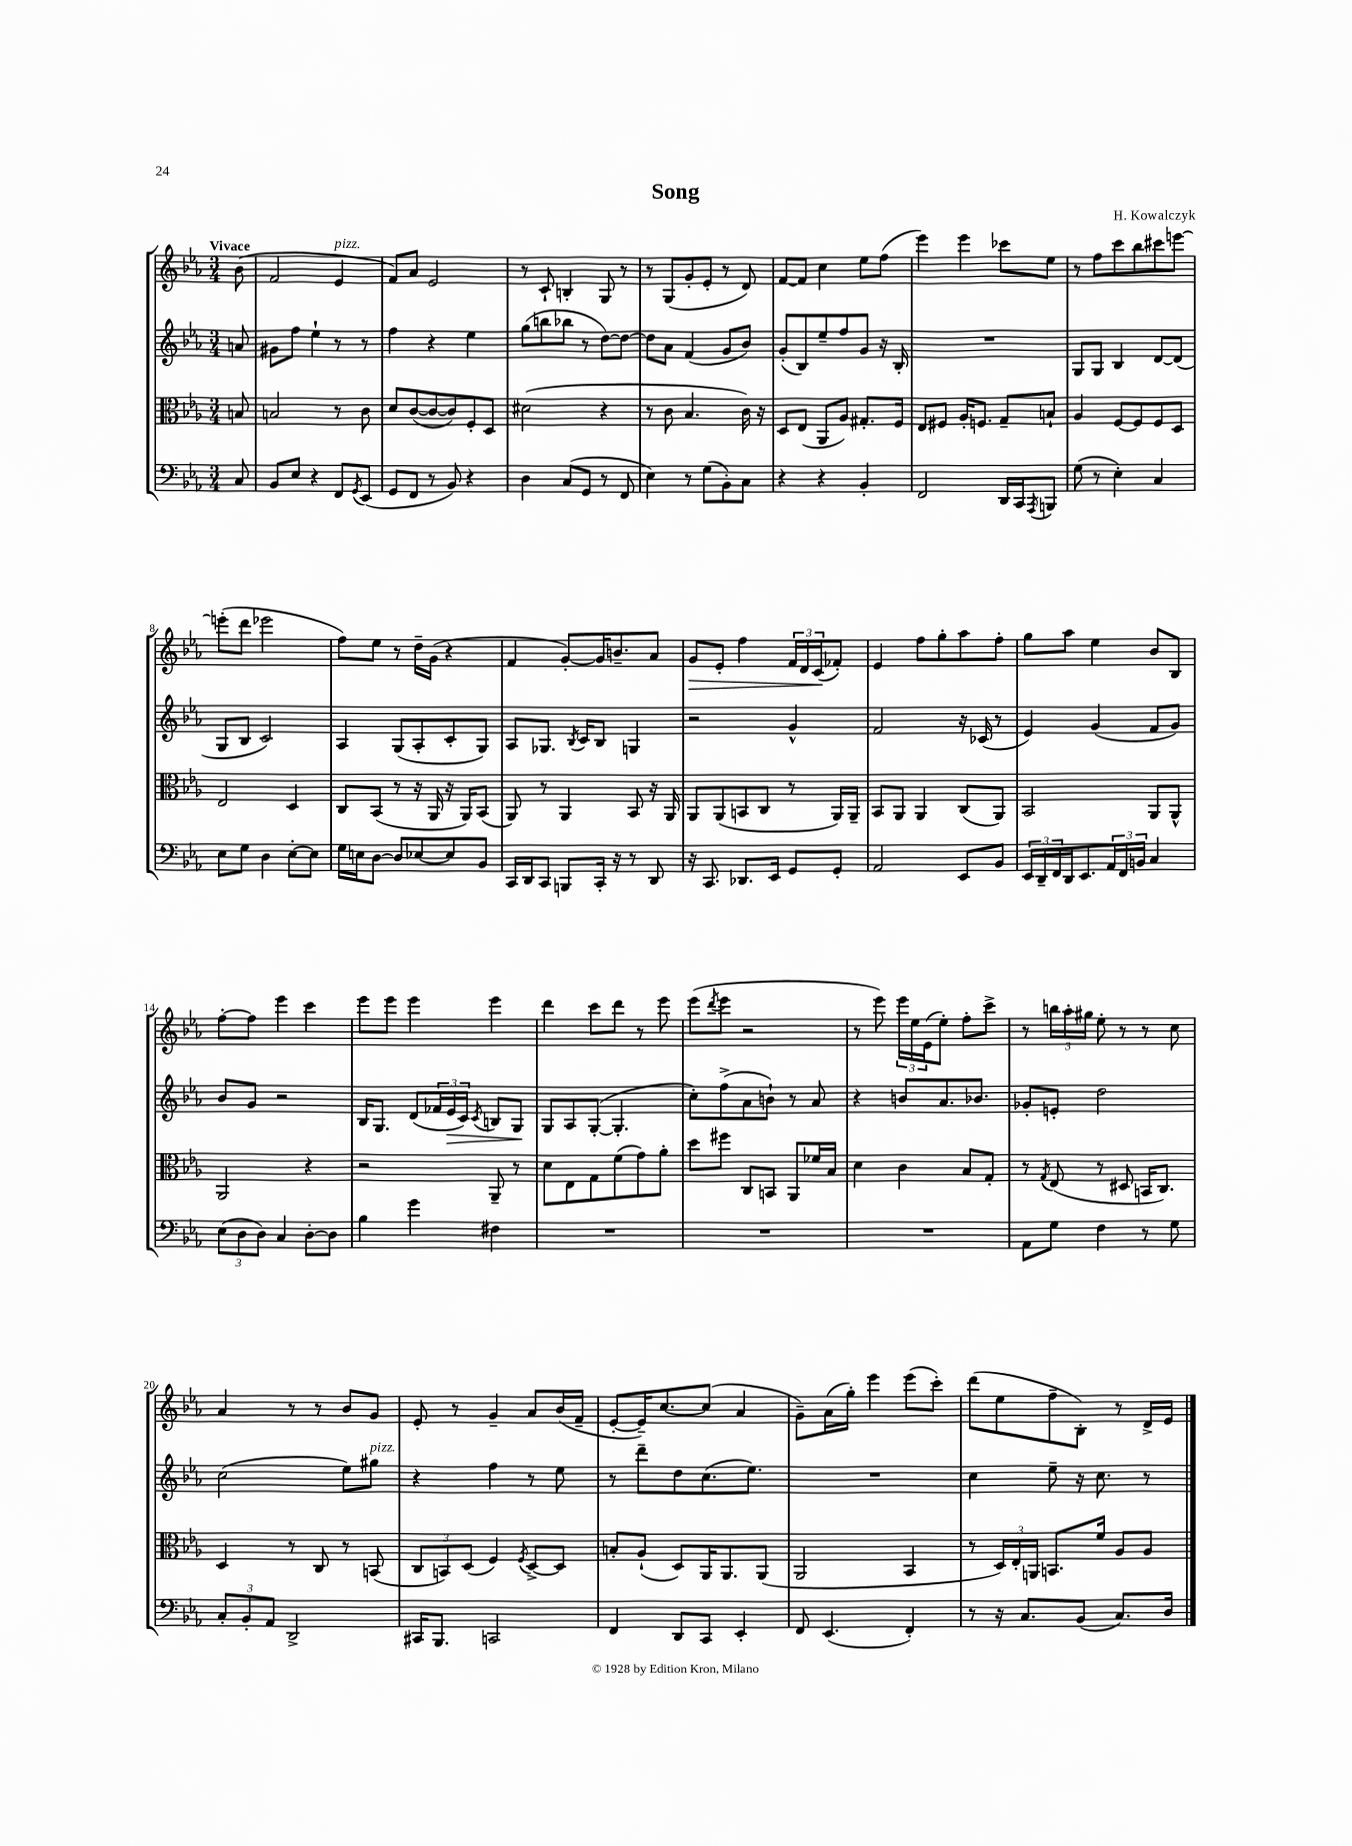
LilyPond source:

\header { title = "Song" composer = "H. Kowalczyk" }
<<
\new StaffGroup <<
\new Staff = "s0" {
    \clef treble \key ees \major \numericTimeSignature \time 3/4 \partial 8 \tempo "Vivace"
    bes'8( |
    f'2 ees'4^\markup { \italic "pizz." } |
    f'8) aes'8 ees'2 |
    r8 c'8-! b4-. g8 r8 |
    r8 g8( g'8-. ees'8-. r8 d'8) |
    f'8~ f'8 c''4 ees''8 f''8( |
    ees'''4) ees'''4 ces'''8 ees''8 |
    r8 f''8 c'''8 bes''8 cis'''8 e'''8~ |
    e'''8-.( d'''8 ees'''2 |
    f''8) ees''8 r8 d''16-- g'16( r4 |
    f'4 g'8~-.) g'16 b'8.-- aes'8 |
    g'8\> ees'8-. f''4 \tuplet 3/2 { f'16 d'16 c'16\!( } fes'8-.) |
    ees'4 f''8 g''8-. aes''8 f''8-. |
    g''8 aes''8 ees''4 bes'8 bes8 |
    f''8~-. f''8 ees'''4 c'''4 |
    ees'''8 ees'''8 ees'''4 ees'''4 |
    d'''4 c'''8 d'''8 r8 ees'''8 |
    ees'''8( \acciaccatura { d'''8 } ees'''8 r2 |
    r8 ees'''8) \tuplet 3/2 { ees'''16 ees''16 ees'16( } ees''8-.) f''8-. c'''8-> |
    r8 \tuplet 3/2 { b''16 aes''16-. gis''16 } ees''8-. r8 r8 c''8 |
    aes'4 r8 r8 bes'8 g'8 |
    ees'8-. r8 g'4-- aes'8 bes'16( f'16-- |
    ees'8~-. ees'16--) c''8.~ c''8( aes'4 |
    g'8--) aes'16( g''16-.) ees'''4 ees'''8( c'''8-.) |
    d'''8( ees''8 f''8-- bes8-.) r8 d'16-> ees'16 \bar "|." |
}
\new Staff = "s1" {
    \clef treble \key ees \major \numericTimeSignature \time 3/4 \partial 8
    a'8 |
    gis'8 f''8 ees''4-! r8 r8 |
    f''4 r4 ees''4 |
    g''8( b''8 bes''8 r8 d''8~) d''8~ |
    d''8 aes'8 f'4( g'8 bes'8) |
    g'8-.( bes8) ees''8-- f''8 g'8 r16 bes16-. |
    R2. |
    g8 g8 bes4 d'8~ d'8( |
    g8 bes8 c'2) |
    aes4 g8( aes8-. c'8-. g8) |
    aes8 ges8. \acciaccatura { bes8 } c'16 bes8 g4 |
    r2 g'4-^ |
    f'2 r16 ces'16( r8 |
    ees'4) g'4( f'8 g'8) |
    bes'8 g'8 r2 |
    bes16 g8. d'8( \tuplet 3/2 { fes'16 ees'16\> c'16) } \acciaccatura { c'8 } b8 g8\! |
    g8 aes8 g8~-.( g4.-. |
    c''8-.) f''8->( aes'8 b'8-!) r8 aes'8 |
    r4 b'8 aes'8. bes'8. |
    ges'8-. e'8-. d''2 |
    c''2( ees''8) gis''8^\markup { \italic "pizz." } |
    r4 f''4 r8 ees''8 |
    r8 d'''8-- d''8 c''8.( ees''8.) |
    R2. |
    c''4 ees''8-- r16 c''8. r8 \bar "|." |
}
\new Staff = "s2" {
    \clef alto \key ees \major \numericTimeSignature \time 3/4 \partial 8
    b8 |
    b2 r8 c'8 |
    d'8 c'8~( c'8~ c'8) f8-. d8 |
    dis'2( r4 |
    r8 c'8 bes4. c'16) r16 |
    d8 ees8( aes,8 aes8) gis8.-. f16 |
    ees8 fis8 aes16-. f8. g8-- b8-! |
    aes4 f8~ f8 f8 d8 |
    ees2 d4 |
    c8 bes,8( r8 r16 aes,16 r16 aes,16) bes,8( |
    aes,8) r8 aes,4 bes,8 r16 aes,16 |
    aes,8 aes,8( b,8 c8 r8 aes,16) aes,16-- |
    bes,8 aes,8 aes,4 c8( aes,8) |
    bes,2 aes,8 aes,8-^ |
    aes,2 r4 |
    r2 aes,8-- r8 |
    d'8 ees8 g8 f'8( g'8) aes'8-. |
    d''8 fis''8 c8 b,8 aes,8 fes'16 bes16 |
    d'4 c'4 bes8 g8-. |
    r8 \acciaccatura { g8 } ees8( r8 dis8 b,16 c8.) |
    d4 r8 c8 r8 b,8( |
    \tuplet 3/2 { c8 b,8) d8( } f4) \acciaccatura { f8 } d8~-> d8 |
    b8-. aes8-!( d8) aes,16 aes,8. aes,8( |
    aes,2 bes,4 |
    r8 \tuplet 3/2 { d16) ees16-. a,16 } b,8. f'16 aes8 aes8 \bar "|." |
}
\new Staff = "s3" {
    \clef bass \key ees \major \numericTimeSignature \time 3/4 \partial 8
    c8 |
    bes,8 ees8 r4 f,8 \acciaccatura { g,8 } ees,8( |
    g,8 f,8 r8 bes,8) r4 |
    d4 c8( g,8 r8 f,8 |
    ees4) r8 g8( bes,8-.) c8 |
    r4 r4 bes,4-. |
    f,2 d,16 c,16 \acciaccatura { aes,,8 } b,,8 |
    g8( r8 ees4-.) c4 |
    ees8 g8 d4 ees8~-. ees8 |
    g16 e16 d8~ d8 ees8~ ees8 bes,8 |
    c,16 d,16 c,8 b,,8 c,16-. r16 r8 d,8 |
    r16 c,8. des,8. ees,16 g,8 g,8-. |
    aes,2 ees,8 bes,8 |
    \tuplet 3/2 { ees,16 d,16-- f,16 } d,16 ees,8. \tuplet 3/2 { aes,16 f,16 b,16 } c4 |
    \tuplet 3/2 { ees8( d8 d8) } c4 d8~-. d8 |
    bes4 g'4 fis4 |
    R2. |
    R2. |
    R2. |
    aes,8 g8 f4 r8 g8 |
    \tuplet 3/2 { c8-. bes,8-. aes,8 } d,2-> |
    cis,16 bes,,8. c,2 |
    f,4 d,8 c,8 ees,4-. |
    f,8 ees,4.( f,4-.) |
    r8 r16 c8. bes,8( c8.) d16 \bar "|." |
}
>>
>>
